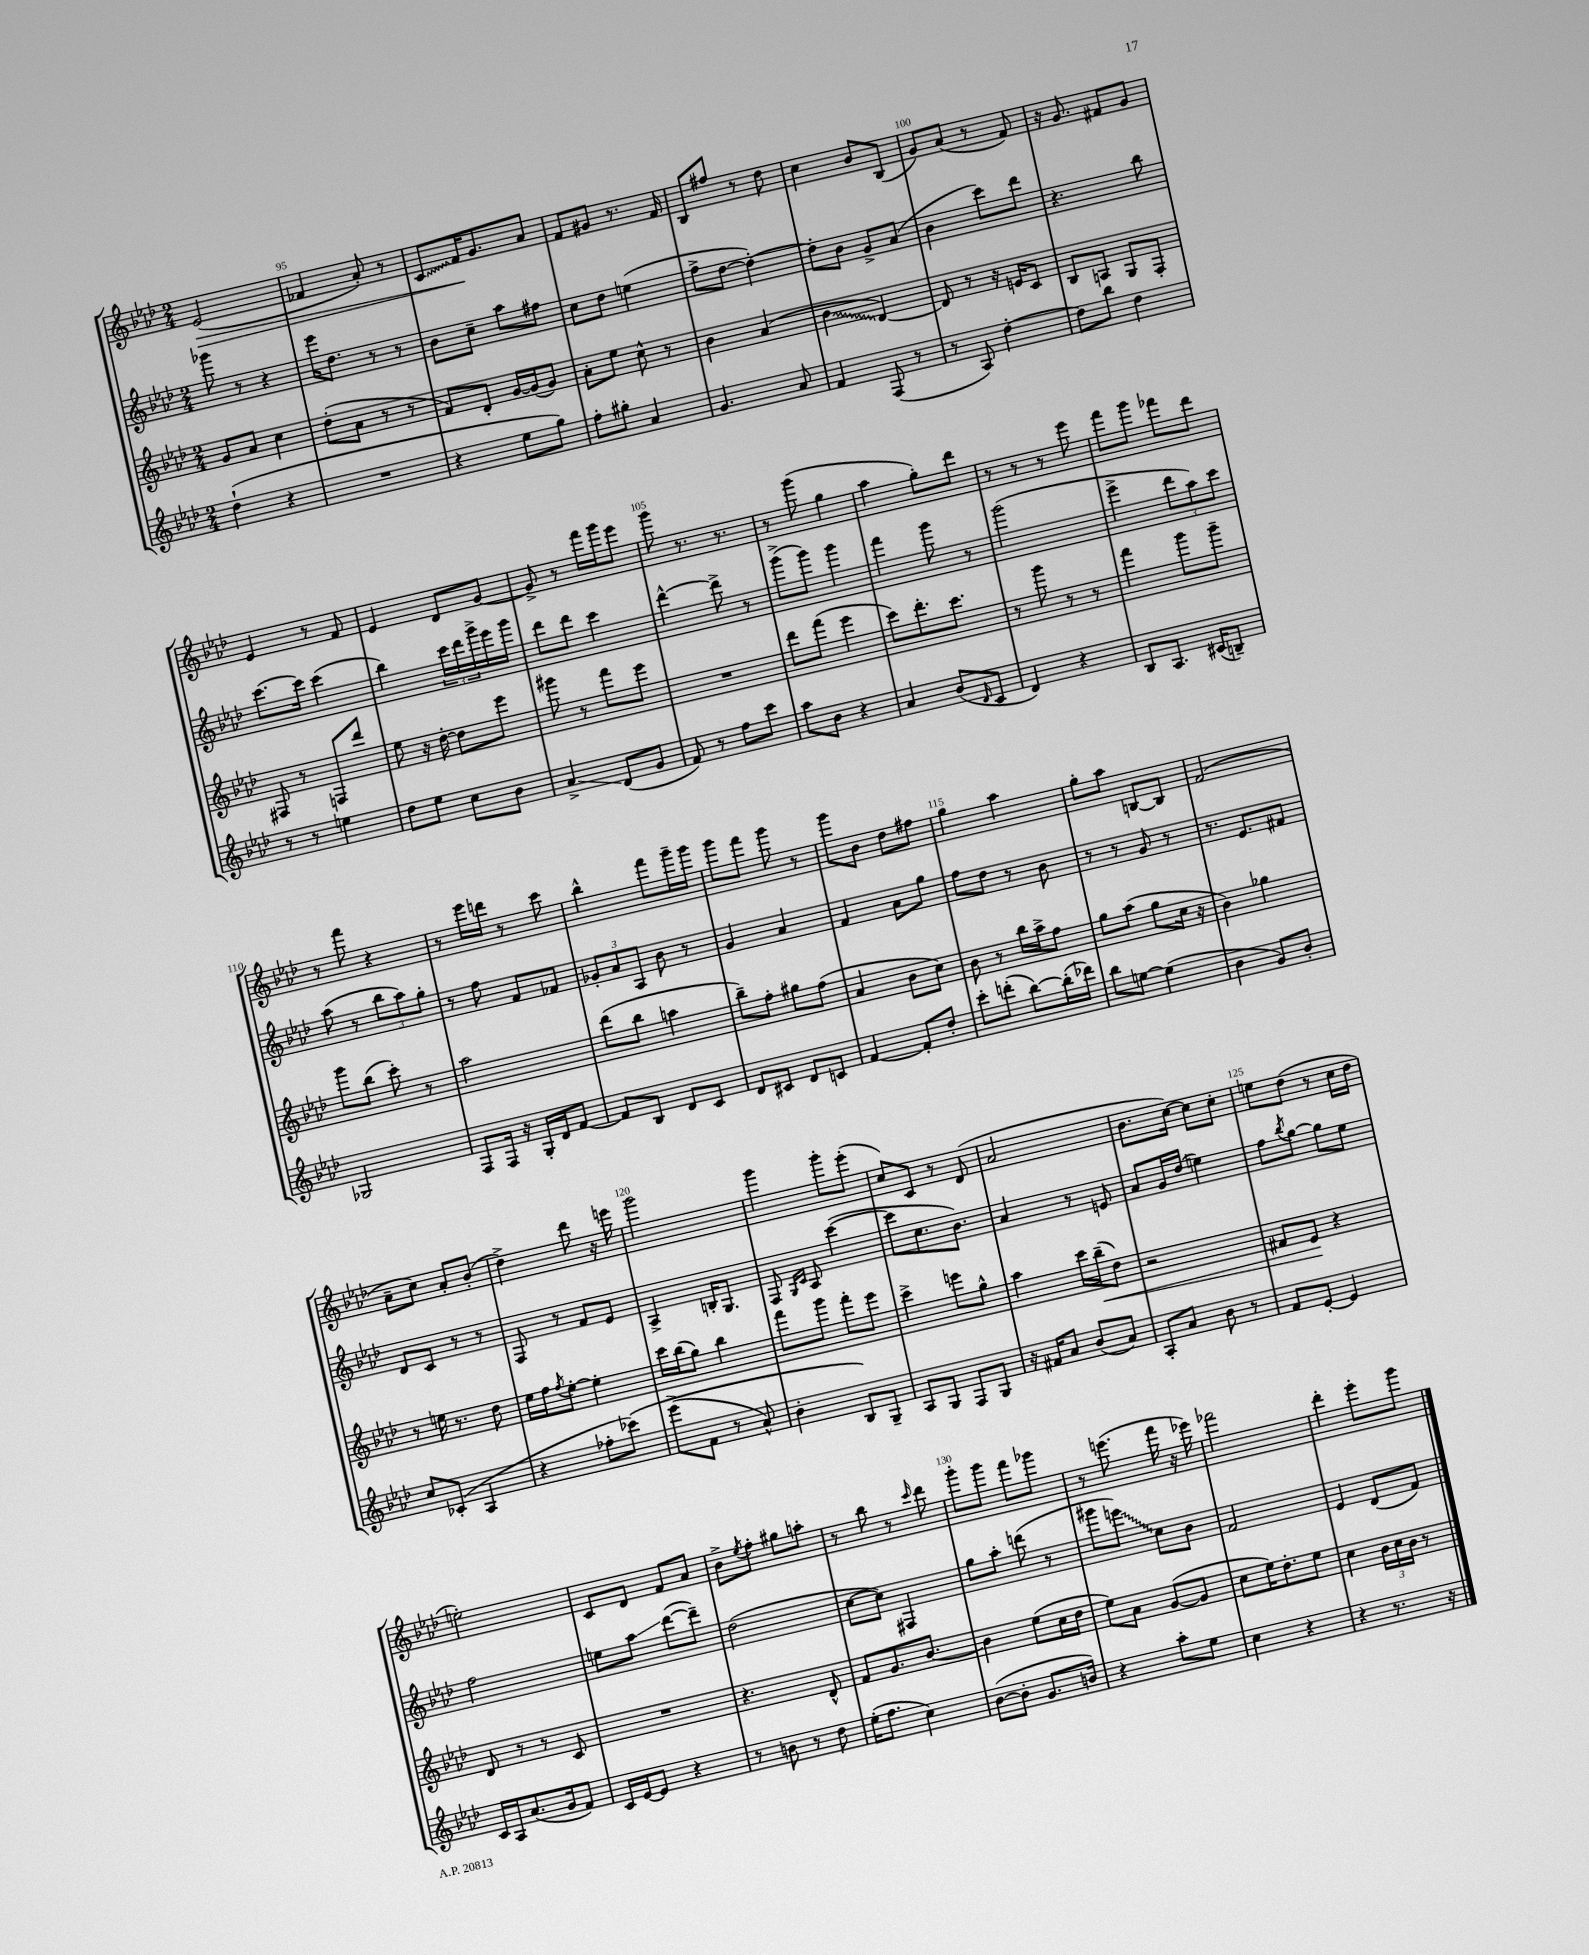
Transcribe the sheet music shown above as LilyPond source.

<<
\new StaffGroup <<
\new Staff = "s0" {
    \clef treble \key aes \major \numericTimeSignature \time 2/4
    ees'2\>( |
    fes'4 aes'8-.) r8 |
    \once \override Glissando.style = #'zigzag c'8\glissando f'16\! g'8. aes'8 |
    f'8 gis'8 r8. f'16 |
    bes8 fis''8 r8 des''8 |
    c''4 bes'8 bes8( |
    g'8) aes'8( r8 f'8) |
    r16 g'8. fis'8 g'8 |
    ees'4 r8 f'8 |
    ees'4 des'8 g'8~ |
    g'8-> r8 f'''16 g'''16 ees'''8 |
    g'''8 r8. r8. |
    r8 g'''8( g''4 |
    aes''4 g''8-.) des'''8 |
    r8 r8 r8 ees'''8 |
    f'''8 g'''8 fes'''8 des'''8 |
    r8 f'''8 r4 |
    r8 ees'''16 d'''16 r8 c'''8 |
    bes''4-^ f'''8 g'''16-- g'''16 |
    g'''8 f'''8 g'''8 r8 |
    g'''8 bes'8 des''8 fis''8 |
    g''4 aes''4 |
    g''8-. aes''8 b8~ b8 |
    f'2( |
    aes'8-- c''8) aes'8-. bes'8-.( |
    des''4->) des'''8 r16 e'''16 |
    g'''2 |
    g'''4 g'''8-. ees'''8-.( |
    c''8) c'8 r8 des'8( |
    aes'2 |
    bes'8. c''16~) c''8 c''8-. |
    e''8 des''8( r8 c''16 des''16 |
    e''2-.) |
    c'8 des'8 f'8 aes'8 |
    bes'8-> \acciaccatura { ees''8 } f''8-. gis''8 a''8-. |
    r8 bes''8 r8 \grace { c'''16 } des'''8 |
    g'''8-. g'''8 f'''8 ges'''8 |
    r8 e'''8.( f'''16 r16 ees'''16) |
    fes'''2 |
    des'''4-. ees'''8-. g'''8 \bar "|." |
}
\new Staff = "s1" {
    \clef treble \key aes \major \numericTimeSignature \time 2/4
    ges'''8 r8 r4 |
    ees'''16 des''8. r8 r8 |
    bes'8 c''8-- aes''8 fis''8 |
    c''8 des''8 e''4( |
    f''8-> des''8~ des''4~-.) |
    des''8-. bes'8 g'8-> aes'8( |
    bes'4 c'''8) des'''8 |
    r4. bes''8 |
    c'''8.~ c'''16 c'''4( |
    bes''4) \tuplet 3/2 { c'''16 des'''16 g'''16-> } ees'''16 g'''16 |
    des'''8 des'''8 c'''4 |
    des'''4~-^ des'''8-> r8 |
    g'''8->( g'''8) g'''4 |
    f'''4 g'''8 r8 |
    g'''2( |
    ees'''4-> \tuplet 3/2 { des'''8 aes''8) c'''8 } |
    aes''8( r8 \tuplet 3/2 { bes''8 aes''8) g''8-. } |
    r8 f''8 f'8 fes'8 |
    \tuplet 3/2 { ges'8-. aes'8 aes8 } bes'8 r8 |
    g'4 aes'4 |
    f'4 aes'8 g''8 |
    f''8 des''8 r8 bes'8 |
    r8 r8 g'8 r8 |
    r8. ees'8. fis'8 |
    des'8 c'8 r8 r8 |
    f8 r8 f'8 ees'8 |
    aes4-> b16-. g8. |
    f8 \grace { g16 c'16 } aes8 c'''4~( |
    c'''8 c''8. bes'8.) |
    aes'4 r8 e'8 |
    aes'8 g'16 des''16( e''4) |
    f''8 \acciaccatura { bes''8 } g''8~ g''8 ees''8 |
    f''2 |
    e''8 aes''8\glissando des'''8~( des'''8--) |
    des''2( |
    c''8~ c''8) fis4 |
    g''8 aes''8-. d'''8( r8 |
    gis'''8 \once \override Glissando.style = #'zigzag e'''8\glissando) c''8 bes'8 |
    f'2 |
    ees'4 des'8( f'8) \bar "|." |
}
\new Staff = "s2" {
    \clef treble \key aes \major \numericTimeSignature \time 2/4
    g'8 aes'8 c''4 |
    des''8-.( aes'8 r8 r8 |
    f'8) des'8-. g'16~ g'16( g'8) |
    aes'8-. ees''8 c''8-^ r8 |
    bes'4 aes'4( |
    \once \override Glissando.style = #'zigzag bes'4\glissando des'4~) |
    des'8 r8 r16 e'16 c'8 |
    bes8 a8 g8 f8-. |
    fis8 r8 f8 des'''8 |
    ees''8 r16 des''16~-. des''8 ees'''8 |
    gis'''8 r8 f'''8 ees'''8 |
    R2 |
    des'''8 f'''8( ees'''4 |
    c'''8) des'''8.-. c'''8. |
    r8 g'''8 r8 r8 |
    f'''4 g'''8 g'''8-- |
    g'''8 bes''8( c'''8-.) r8 |
    aes''2 |
    des'''8( bes''8 a''4 |
    bes''8--) f''8-. gis''8 f''8( |
    aes'4 bes'8 c''8) |
    bes'8 r8 bes''16 aes''16-> f''8 |
    g''8 aes''8( g''8 c''16 r16 |
    bes'4) ges''4 |
    r8 e''16 r8. des''8 |
    ees''16 f''16 \acciaccatura { f''8 } ees''8~-. ees''4-. |
    c'''16 bes''16( g''8) bes''4 |
    f'''8 g'''8 f'''8-. ees'''8 |
    c'''4-> e'''8 g''8-^ |
    aes''4 c'''16 bes''16--\<( des''8) |
    r2 |
    fis'8 ees'8\! r4 |
    des'8 r8 r8 c'8 |
    R2 |
    r4. des'8-^ |
    f'8 g'8. bes'8.~ |
    bes'4 ees''8( c''16 des''16 |
    ees''8) aes'8 g'8~( g'8 |
    c''8 ees''16) des''8.-. ees''8 |
    c''4 \tuplet 3/2 { bes'16 c''16 bes'16 } r8 \bar "|." |
}
\new Staff = "s3" {
    \clef treble \key aes \major \numericTimeSignature \time 2/4
    des''4-!( r4 |
    R2 |
    r4 ees''8 g''8) |
    f''8-. gis''8-. aes'4 |
    g'4. aes'8 |
    f'4 f8( r8 |
    r8 aes8) des''4~-. |
    des''8 bes''8 des''4 |
    r8 r8 e''4 |
    des''8 ees''8 c''8 bes'8 |
    aes'4->\glissando des'8( g'8 |
    f'8) r8 f''8 c'''8 |
    aes''8 bes'8 r4 |
    aes'4 bes'8( \grace { des'16 } c'8 |
    des'4) r4 |
    bes8 aes8. cis'16( b8--) |
    ges2 |
    f8 f16 r16 g16-. des'16 f'8~ |
    f'8 bes8 des'8 c'8 |
    des'8 cis'8 des'8 c'8 |
    f'4~ f'8-. des''8-. |
    c'''8-. d'''8-.( bes''8~) bes''16-.( des'''16) |
    bes''8 e''8~ e''4( |
    bes'4 g'8) bes'8-. |
    c''8 ces'8-.( aes4 |
    r4 fes''8-. ces'''8)\( |
    ees'''8->( f'8 r8 aes'8-^) |
    bes'4-. bes8\) g8-- |
    aes8 g8 f8 g8 |
    r16 fis'16 aes'8 bes'8( aes'8) |
    aes8-. aes'8 bes'8 r8 |
    f'8 ees'8~-. ees'4 |
    c'16 aes16 aes'8.( g'16 f'8) |
    c'16 ees'16~ ees'8 r4 |
    r8 b'8 r8 des''8 |
    ees''16-.( f''8. c''4) |
    bes'8~( bes'8-. g'8. b'16) |
    r4 aes''8-. ees''8 |
    c''4 r4 |
    r4 r8. r16 \bar "|." |
}
>>
>>
\layout { \context { \Score currentBarNumber = #94 \override BarNumber.break-visibility = ##(#f #t #t) barNumberVisibility = #(every-nth-bar-number-visible 5) } }
